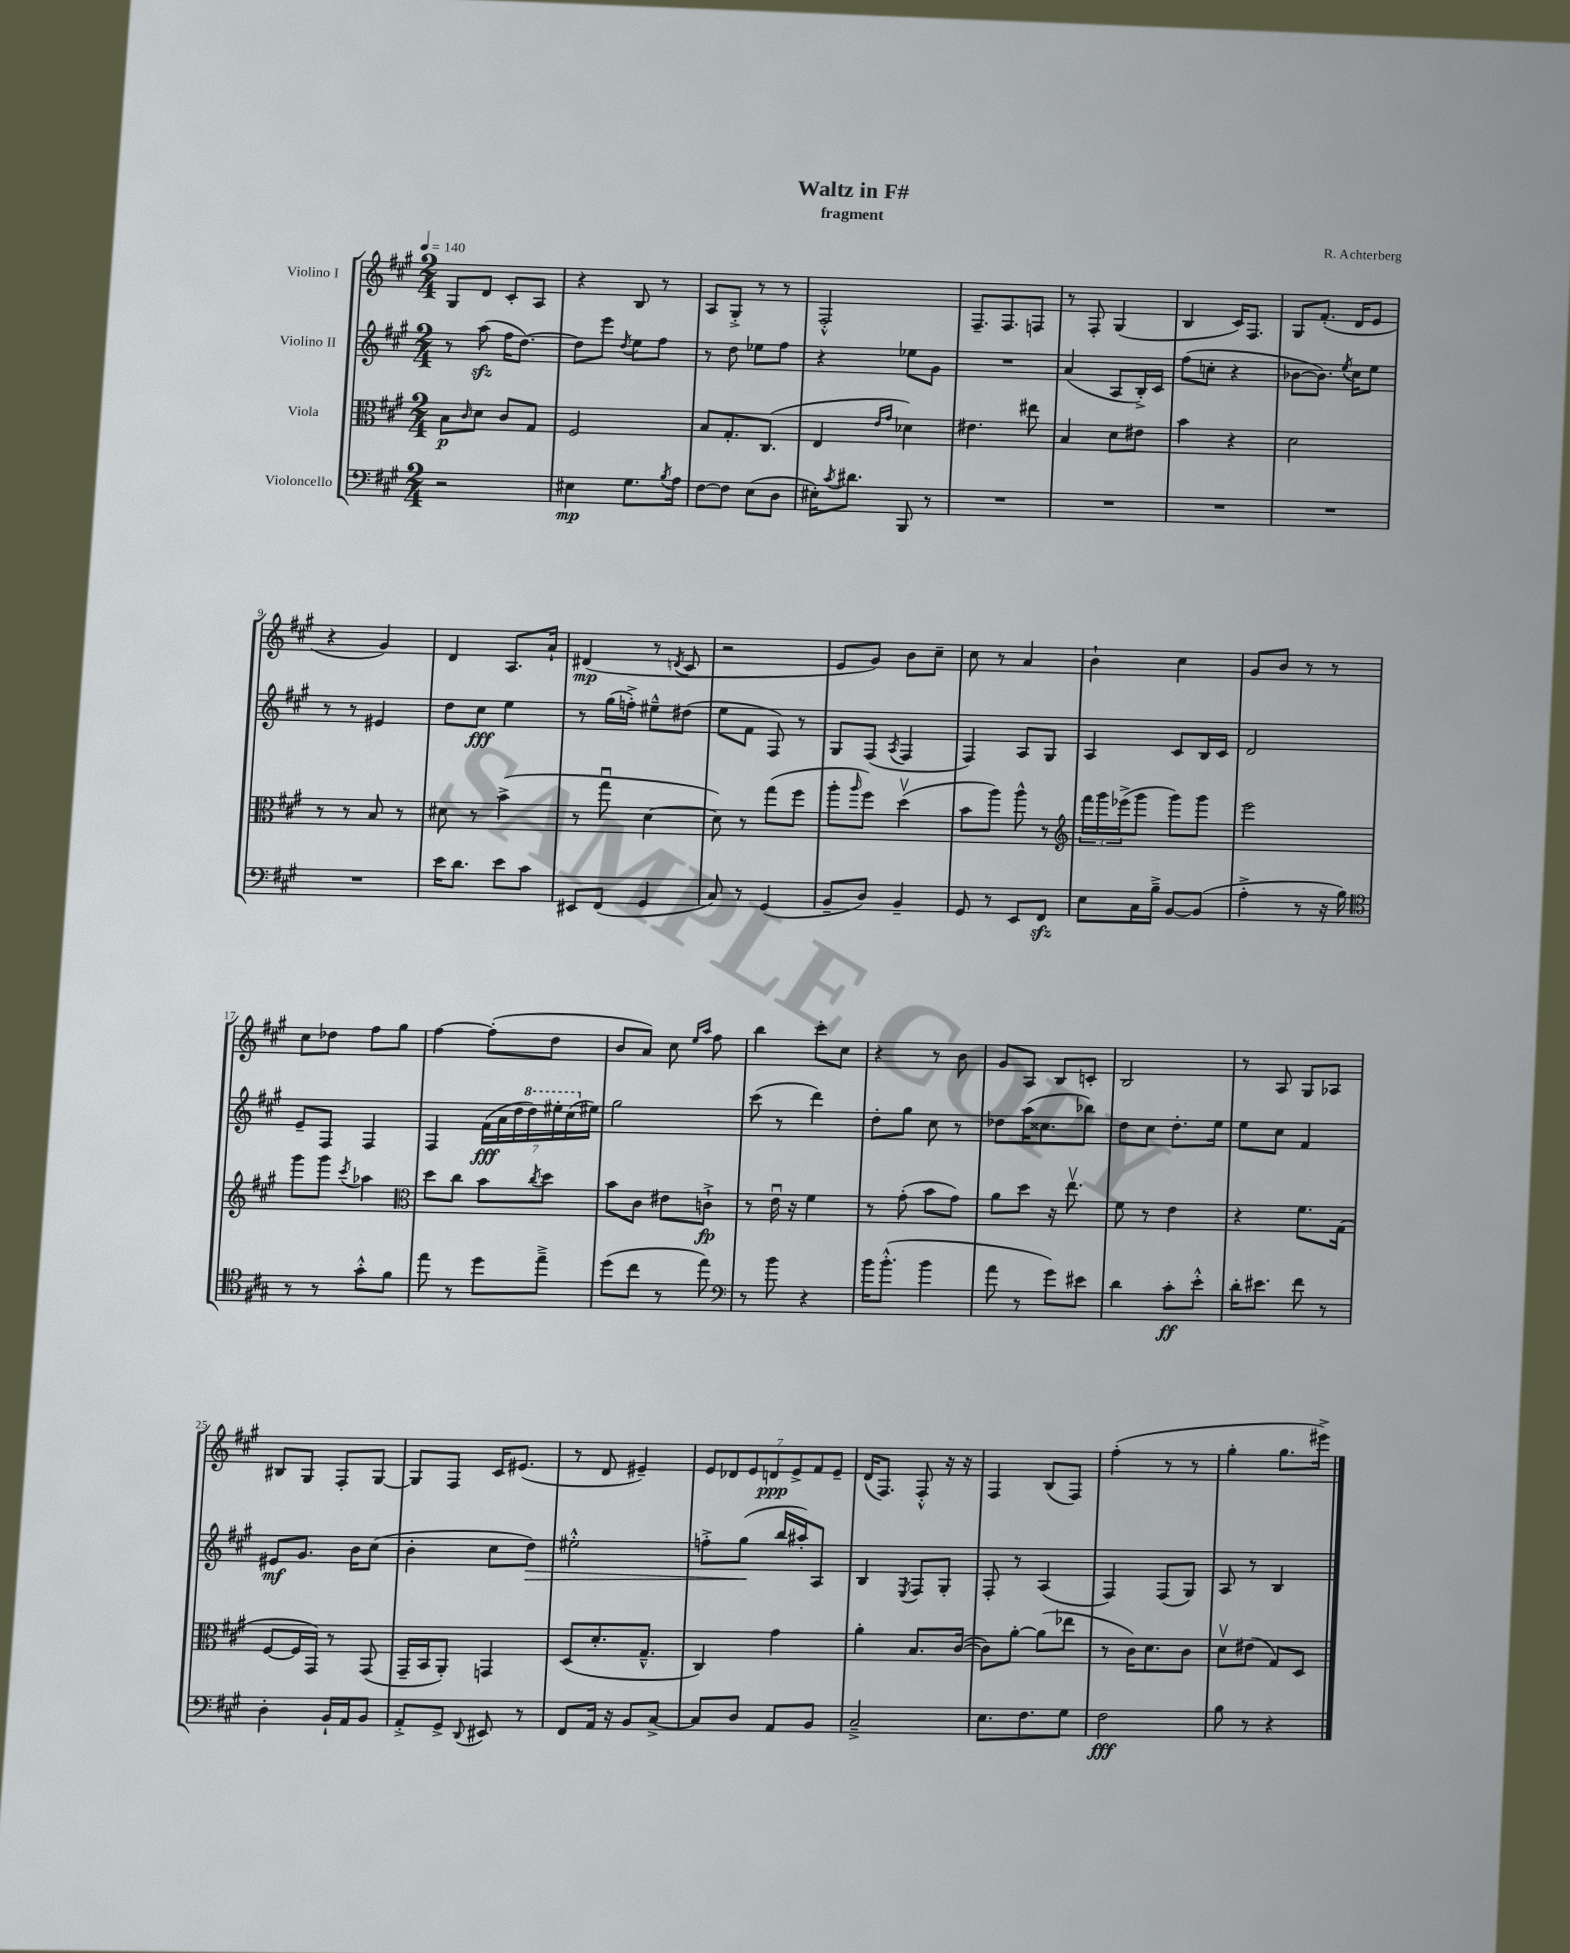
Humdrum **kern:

**kern	**kern	**kern	**kern
*staff4	*staff3	*staff2	*staff1
*clefF4	*clefC3	*clefG2	*clefG2
*k[f#c#g#]	*k[f#c#g#]	*k[f#c#g#]	*k[f#c#g#]
*M2/4	*M2/4	*M2/4	*M2/4
*MM140	*MM140	*MM140	*MM140
2r	8B	8r	8G#
.	16qqc#	.	.
.	8d	(8aa	8d
.	8c#	16ff#	8c#'
.	.	[8.dd)	.
.	8G#	.	8A
=	=	=	=
4E#	2F#	8dd]	4r
.	.	8eee	.
.	.	8qdd	.
8.G#	.	8ee	8B
.	.	8ff#	8r
8qB	.	.	.
16A	.	.	.
=	=	=	=
[8F#	8B	8r	8A
8F#]	8.G#'	8dd	8G#'^
(8E	.	8ee-	8r
.	(8.C#	.	.
8D	.	8ff#	8r
=	=	=	=
16E#')	4E	4r	2F#'^^
8qc#	.	.	.
8.d#	.	.	.
.	16qqe	.	.
.	16qqg#	.	.
8BBB	4d-)	8ee-	.
8r	.	8g#	.
=	=	=	=
2r	4.e#	2r	8.F#~
.	.	.	8.F#
.	8ee#	.	8F
=	=	=	=
2r	4B	(4a	8r
.	.	.	8F#'
.	8d	8A	(4G#
.	8e#	16B'^)	.
.	.	16c#	.
=	=	=	=
2r	4b	(8ff#	4B
.	.	8cc'	.
.	4r	4r	16c#)
.	.	.	8.F#
=	=	=	=
2r	2d	[8b-	8G#
.	.	8.b-])	(8.f#'
.	.	8qee	.
.	.	16cc#	16d
.	.	8ee	8e
=	=	=	=
2r	8r	8r	4r
.	8r	8r	.
.	8B	4e#	4g#)
.	8r	.	.
=	=	=	=
16e	8d#	8dd	4d
8.d	.	.	.
.	8r	8cc#	.
8e	(4b^	4ee	8.A
8c#	.	.	.
.	.	.	16a`
=	=	=	=
8EE#	8r	8r	(4d#
(8FF#	8gg#u	(16gg#	.
.	.	16ff'^)	.
4GG#	[4d	8ee#~^^	8r
.	.	.	8qd
.	.	(8dd#	8c#
=	=	=	=
8C#)	8d])	8ee	2r
8r	8r	8f#	.
(4GG#	(8gg#	8F#)	.
.	8ff#	8r	.
=	=	=	=
8BB~	8aa'	8G#	8e
.	16qqaa	.	.
8D)	8ff#)	(8F#	8g#)
.	.	8qA	.
4BB~	(4ddv	4F#	8b
.	.	.	8cc#~
=	=	=	=
8GG#	8b	4F#)	8cc#
8r	8aa)	.	8r
8EE	8aa^^	8A	4a
8FF#	8r	8G#	.
=	=	=	=
*	*clefG2	*	*
8E	24fff#	4A	4b`
.	24ggg#	.	.
.	(24eee-^	.	.
16C#	8ggg#	.	.
16B~^	.	.	.
[8BB	8ggg#)	8c#	4cc#
(8BB]	8ggg#	16B	.
.	.	16c#	.
=	=	=	=
4A'^	2eee	2d	8g#
.	.	.	8b
8r	.	.	8r
16r	.	.	8r
16B)	.	.	.
=	=	=	=
*clefC4	*	*	*
8r	8ggg#	8e~	8cc#
8r	8ggg#	8F#	8dd-
.	8qccc#	.	.
8g#'^^	4aa-	4F#	8ff#
8f#	.	.	8gg#
=	=	=	=
*	*clefC3	*	*
8ee	8dd	4F#	[4ff#
8r	8cc#	.	.
8dd	8b	(28f#	(8ff#']
.	.	28a	.
.	.	28dd	.
.	.	28ddd)	.
.	8qcc#	.	.
8ee~^	8dd	.	8dd
.	.	28eee#'	.
.	.	(28ccc#	.
.	.	28ee#)	.
=	=	=	=
(8dd	8b	2gg#	8b
8cc#	8c#	.	8a)
8r	8e#	.	8cc#
.	.	.	16qqee
.	.	.	16qqaa
8ee)	8c`^	.	8ff#
=	=	=	=
*clefF4	*	*	*
8r	8r	(8ccc#	4bb
8b	16eu	8r	.
.	16r	.	.
4r	4f#	4ddd)	8ccc#'
.	.	.	8cc#
=	=	=	=
16b	8r	8dd'	4r
(8.b'^^	.	.	.
.	(8g#'	8gg#	.
4b	8b	8cc#	8r
.	8g#)	8r	8b
=	=	=	=
8a	8a	8dd-	8g#
8r	8dd	(16aa	8A
.	.	8.cc##	.
8g#)	16r	.	8B
.	8.eev	.	.
8e#	.	8bb-)	8c'
=	=	=	=
4d	8f#	8dd	2B
.	8r	8cc#	.
8c#'	4e	8.dd'	.
8e'^^	.	.	.
.	.	16ee	.
=	=	=	=
16d'	4r	8ee	8r
8.e#	.	.	.
.	.	8cc#	8A
8f#	8.f#	4f#	8G#
8r	.	.	8A-
.	(16G#	.	.
=	=	=	=
4D'	[8F#	8e#	8B#
.	16F#]	8.g#	8G#
.	16GG#)	.	.
16BB`	8r	.	8F#'
16AA	.	16b	.
8BB	(8GG#	(8cc#	[8G#
=	=	=	=
8AA'^	16GG#~	4b'	8G#]
.	16BB	.	.
8GG#^	8AA')	.	8F#
8qqDD	.	.	.
8EE#	4GG	8cc#	16c#
.	.	.	(8.e#
8r	.	8dd)	.
=	=	=	=
8FF#	(8D	2ee#'^^	8r
16AA	8.d'	.	8d
16r	.	.	.
8BB	.	.	4e#~)
.	8.G#~^^	.	.
[8C#^	.	.	.
=	=	=	=
8C#]	4C#)	8ff'^	14e
.	.	.	14d-
8D	.	(8gg#	.
.	.	.	14e
.	.	.	14d
8AA	4g#	16bb	.
.	.	.	14e^
.	.	16aa#')	.
.	.	.	14f#
8BB	.	8A	.
.	.	.	14e~
=	=	=	=
2C#~^	4a'	4B	(16d
.	.	.	8.F#)
.	.	8qE	.
.	8.B	8F#	8F#'^^
.	.	8G#'	16r
.	([16c#	.	16r
=	=	=	=
8.E	8c#])	8F#'	4F#
.	[8a'	8r	.
8.F#	.	.	.
.	(8a]	(4A	(8B
8G#	8ee-	.	8F#)
=	=	=	=
2F#	8r	4F#)	(4ff#'
.	16c#)	.	.
.	8.d	.	.
.	.	(8F#	8r
.	8c#	8G#)	8r
=	=	=	=
8B	8dv	8A	4gg#'
8r	(8e#	8r	.
4r	8G#)	4B	8.gg#
.	8D	.	.
.	.	.	16eee#^)
==	==	==	==
*-	*-	*-	*-
